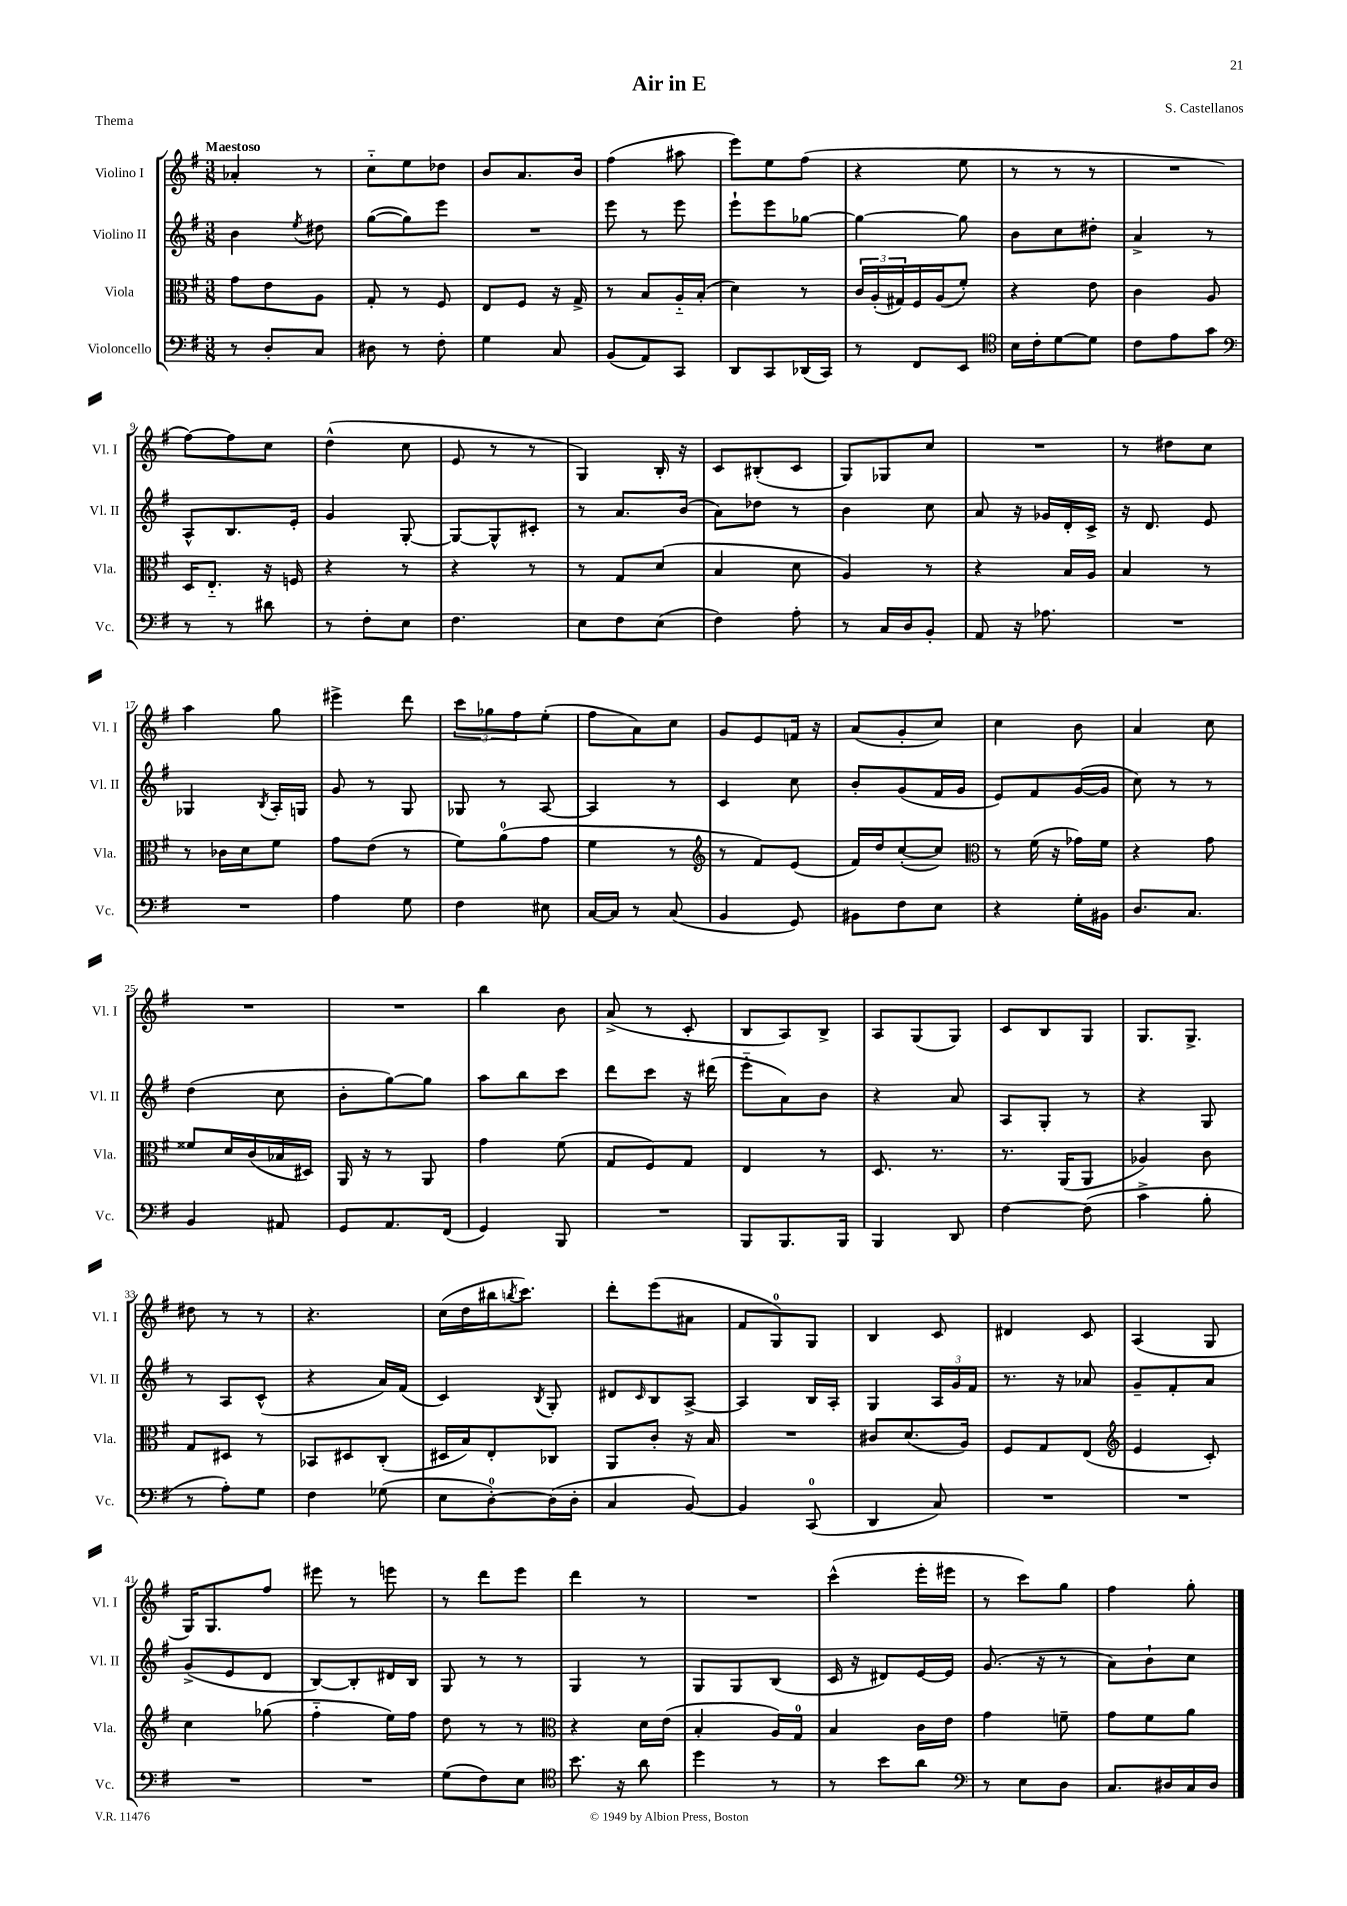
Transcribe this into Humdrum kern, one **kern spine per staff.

**kern	**kern	**kern	**kern
*part4	*part3	*part2	*part1
*staff4	*staff3	*staff2	*staff1
*I"Violoncello	*I"Viola	*I"Violino II	*I"Violino I
*I'Vc.	*I'Vla.	*I'Vl. II	*I'Vl. I
*clefF4	*clefC3	*clefG2	*clefG2
*k[f#]	*k[f#]	*k[f#]	*k[f#]
*M3/8	*M3/8	*M3/8	*M3/8
=1	=1	=1	=1
!	!	!	!LO:TX:a:B:t=Maestoso
8r	8g\L	4b\	4a-X'/
8D'/L	8e\	.	.
.	.	8qee/	.
8C/J	8A\J	8dd#X\	8r
=2	=2	=2	=2
8D#X\	8G'/	([8gg\L	8cc\L
8r	8r	8gg\])	8ee\
8F#'\	8F#/	8eee\J	8dd-X\J
=3	=3	=3	=3
4G\	8E/L	4.r	8b/L
.	8F#/J	.	8.a/
8C/	16r	.	.
.	16G^/	.	16b/Jk
=4	=4	=4	=4
(8BB/L	8r	8eee\	(4ff#\
8AA/)	8B/L	8r	.
8CC/J	16A/L	8eee\	8aa#X\
.	(16B'/JJ	.	.
=5	=5	=5	=5
8DD/L	4d\)	8eee`\L	8eee\L)
8CC/	.	8eee\	8ee\
(16DD-X/L	8r	[8gg-X\J	(8ff#\J
16CC/JJ)	.	.	.
=6	=6	=6	=6
8r	24c/LL	4gg-\_	4r
.	(24A'/	.	.
.	24G#X/)	.	.
8FF#/L	16F#/	.	.
.	(16A/J	.	.
8EE/J	8f#'/J)	8gg-\]	8ee\
=7	=7	=7	=7
*clefC4	*	*	*
16B\LL	4r	8b\L	8r
16c'\J	.	.	.
[8d\	.	8cc\	8r
8d\J]	8e\	8dd#X'\J	8r
=8	=8	=8	=8
8c\L	4c\	4a^/	4.r
8e\	.	.	.
8g\J	8A/	8r	.
!!LO:LB:g=z
=9	=9	=9	=9
*clefF4	*	*	*
8r	16D/KL	8A^^/L	[8ff#\L)
.	8.E/J	.	.
8r	.	8.B/	8ff#\]
8d#X\	16r	.	8cc\J
.	16Fn/	16e'/Jk	.
=10	=10	=10	=10
8r	4r	4g/	(4dd^^\
8F#'\L	.	.	.
8E\J	8r	[8G'/	8cc\
=11	=11	=11	=11
4.F#\	4r	8G/L_	8e/
.	.	8G^^/]	8r
.	8r	8c#X'/J	8r
=12	=12	=12	=12
8E\L	8r	8r	4G/)
8F#\	8G/L	8.a/L	.
(8E\J	(8d/J	.	16B'/
.	.	(16b/Jk	16r
=13	=13	=13	=13
4F#\)	4B/	8a\L)	8c/L
.	.	8dd-X\J	(8B#X'/
8A'\	8d\	8r	8c/J
=14	=14	=14	=14
8r	4A/)	4b\	8G/L)
16C/LL	.	.	8G-X/
16D/J	.	.	.
8BB'/J	8r	8cc\	8cc/J
=15	=15	=15	=15
8AA/	4r	8a/	4.r
16r	.	16r	.
8.A-X\	.	16g-X/LL	.
.	16B/LL	16d'/	.
.	16A/JJ	16c^/JJ	.
=16	=16	=16	=16
4.r	4B/	16r	8r
.	.	8.d/	.
.	.	.	8dd#X\L
.	8r	8e/	8cc\J
!!LO:LB:g=z
=17	=17	=17	=17
4.r	8r	4G-X/	4aa\
.	16c-X\LL	.	.
.	16d\J	.	.
.	.	8qB/	.
.	8f#\J	16A'/LL	8gg\
.	.	16Gn/JJ	.
=18	=18	=18	=18
4A\	8g\L	8g/	4eee#X^\
.	(8e\J	8r	.
8G\	8r	8G/	8ddd\
=19	=19	=19	=19
4F#\	8f#\L)	8G-X/	12ccc\L
.	.	.	12gg-X\
.	(8a\	8r	.
.	.	.	12ff#\
8E#X\	8g\J	[8A/	(8ee'\J
=20	=20	=20	=20
[16C/LL	4f#\	4A/]	8ff#\L
16C/JJ]	.	.	.
8r	.	.	8a\)
(8C/	8r	8r	8cc\J
=21	=21	=21	=21
*	*clefG2	*	*
4BB/	8r	4c/	8g/L
.	8f#/L)	.	8e/
8GG/)	(8e/J	8cc\	16fn/Jk
.	.	.	16r
=22	=22	=22	=22
8BB#X\L	16f#/LL)	8b'/L	(8a/L
.	16dd/J	.	.
8F#\	([8cc'/	(8g/	8g'/
8E\J	8cc/J])	16f#/L	8cc/J)
.	.	16g/JJ	.
=23	=23	=23	=23
*	*clefC3	*	*
4r	8r	8e/L)	4cc\
.	(16f#\	8f#/	.
.	16r	.	.
16G'\LL	16g-X\LL)	([16g/L	8b\
16BB#X\JJ	16f#\JJ	16g/JJ]	.
=24	=24	=24	=24
8.D/L	4r	8cc\)	4a/
.	.	8r	.
8.C/J	.	.	.
.	8g\	8r	8cc\
!!LO:LB:g=z
=25	=25	=25	=25
4BB/	8f##X/L	(4dd\	4.r
.	16d/L	.	.
.	(16c/	.	.
8AA#X/	16B-X/	8cc\	.
.	16D#X/JJ)	.	.
=26	=26	=26	=26
8GG/L	16AA/	8b'\L	4.r
.	16r	.	.
8.AA/	8r	[8gg\)	.
.	8AA/	8gg\J]	.
(16FF#/Jk	.	.	.
=27	=27	=27	=27
4GG/)	4g\	8aa\L	4bb\
.	.	8bb\	.
8BBB/	(8f#\	8ccc\J	8b\
=28	=28	=28	=28
4.r	8G/L	8ddd\L	(8a^/
.	8F#/)	8ccc\J	8r
.	8G/J	16r	8c'/
.	.	(16ddd#X\	.
=29	=29	=29	=29
8BBB/L	4E/	8eee\L	8B/L
8.BBB/	.	8a\)	8A/)
.	8r	8b\J	8B^/J
16BBB/Jk	.	.	.
=30	=30	=30	=30
4BBB/	8.D/	4r	8A/L
.	.	.	(8G/
.	8.r	.	.
8DD/	.	8a/	8G/J)
=31	=31	=31	=31
[4F#\	8.r	8A/L	8c/L
.	.	8G'/J	8B/
.	(16AA/KL	.	.
(8F#\]	8AA/J	8r	8G/J
=32	=32	=32	=32
4c^\	4A-X/)	4r	8.G/L
.	.	.	8.G^/J
8B'\	8c\	8G/	.
!!LO:LB:g=z
=33	=33	=33	=33
8r	8G/L	8r	8dd#X\
8A'\L)	8D#X/J	8A/L	8r
8G\J	8r	(8c^^/J	8r
=34	=34	=34	=34
4F#\	8BB-X/L	4r	4.r
.	8D#X/	.	.
(8G-X\	(8C'/J	16a/LL)	.
.	.	(16f#/JJ	.
=35	=35	=35	=35
8E\L	16D#X/LL	4c/)	(16cc\LL
.	16B/J)	.	16dd\
[8D'\)	8E'/	.	16bb#X\J
.	.	.	8qbbn/
.	.	.	8.ccc\J)
.	.	8qB/	.
(16D\L]	8C-X/J	8G'/	.
16D'\JJ	.	.	.
=36	=36	=36	=36
4C/	8AA/L	8d#X/L	8ddd'\L
.	.	16qqc/	.
.	8c'/J	8B/	(8eee\
[8BB/)	16r	[8A^/J	8a#X\J
.	16B/	.	.
=37	=37	=37	=37
4BB/]	4.r	4A/]	8f#/L
.	.	.	8G/)
(8CC/	.	16B/LL	8G/J
.	.	16A'/JJ	.
=38	=38	=38	=38
4DD/	8c#X/L	4G/	4B/
.	(8.d/	.	.
8C/)	.	24A/LL	8c/
.	.	24g/	.
.	16A/Jk)	.	.
.	.	24f#/JJ	.
=39	=39	=39	=39
4.r	8F#/L	8.r	4d#X/
.	8G/	.	.
.	.	16r	.
.	(8E/J	8a-X/	8c/
=40	=40	=40	=40
*	*clefG2	*	*
4.r	4e/	8g~/L	(4A/
.	.	8f#'/	.
.	8c'/)	8a/J	8G/
!!LO:LB:g=z
=41	=41	=41	=41
4.r	4cc\	(8g^/L	16G/KL)
.	.	.	8.G/
.	.	8e/	.
.	(8gg-X\	8d/J	8ff#/J
=42	=42	=42	=42
4.r	4ff#\	[8B/L)	8eee#X\
.	.	8B'/]	8r
.	16ee\LL)	16d#X/L	8eeen\
.	16ff#\JJ	16B/JJ	.
=43	=43	=43	=43
(8G\L	8dd\	8G/	8r
8F#\)	8r	8r	8ddd\L
8E\J	8r	8r	8eee\J
=44	=44	=44	=44
*clefC4	*clefC3	*	*
8.b\	4r	4G/	4ddd\
16r	.	.	.
8a\	16d\LL	8r	8r
.	(16e\JJ	.	.
=45	=45	=45	=45
4dd\	4B'/	8G/L	4.r
.	.	8G/	.
8r	16A/LL)	(8B/J	.
.	16G/JJ	.	.
=46	=46	=46	=46
8r	4B/	16c/	(4ccc^^\
.	.	16r	.
8b\L	.	8d#X/L)	.
8a\J	16c\LL	[16e/L	16eee'\LL
.	16e\JJ	16e/JJ]	16eee#X\JJ
=47	=47	=47	=47
*clefF4	*	*	*
8r	4g\	(8.g/	8r
8E\L	.	.	8ccc\L)
.	.	16r	.
8D\J	8fn~\	8r	8gg\J
=48	=48	=48	=48
8.C/L	8g\L	8a\L)	4ff#\
.	8f#\	8b`\	.
16D#X/L	.	.	.
16C/	8a\J	8cc\J	8gg'\
16D#/JJ	.	.	.
==	==	==	==
*-	*-	*-	*-
